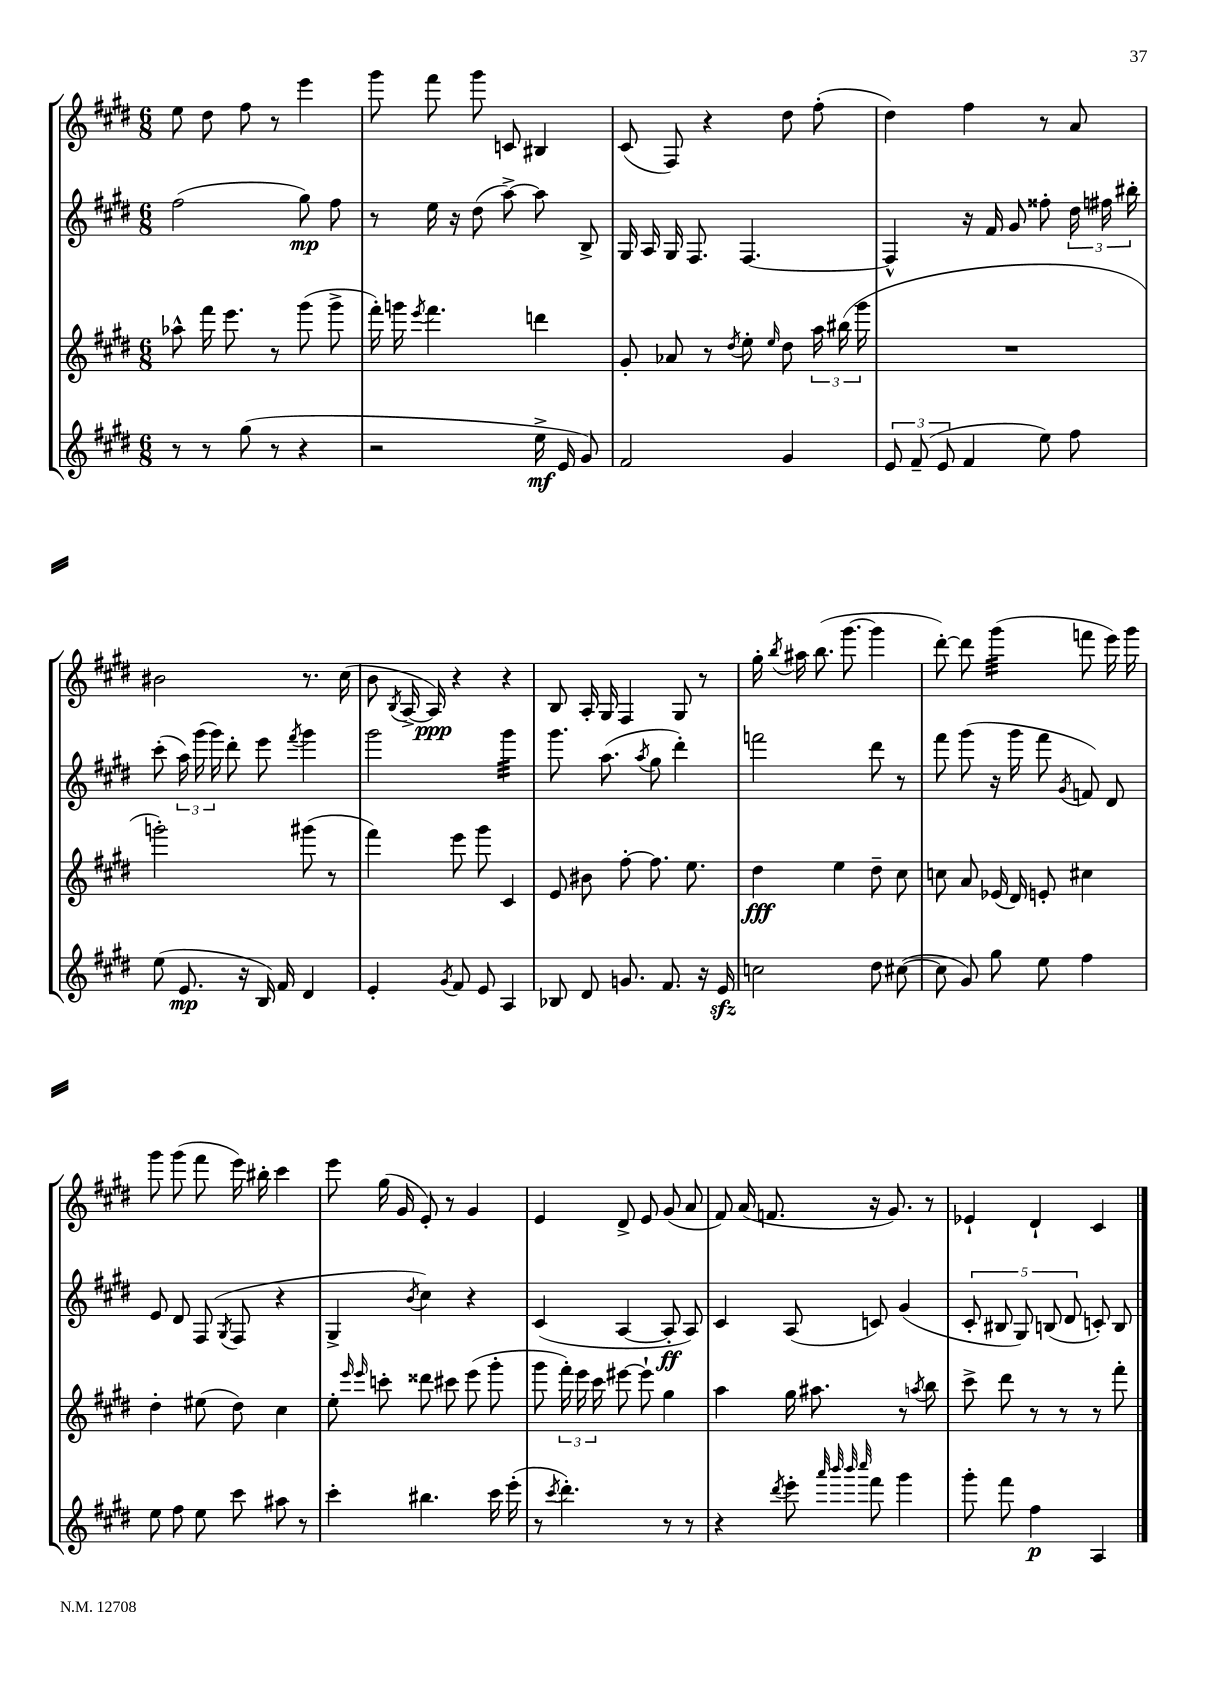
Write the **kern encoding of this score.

**kern	**kern	**kern	**kern
*staff4	*staff3	*staff2	*staff1
*clefG2	*clefG2	*clefG2	*clefG2
*k[f#c#g#d#]	*k[f#c#g#d#]	*k[f#c#g#d#]	*k[f#c#g#d#]
*M6/8	*M6/8	*M6/8	*M6/8
8r	8aa-^^	(2ff#	8ee
8r	16fff#	.	8dd#
.	8.eee	.	.
(8gg#	.	.	8ff#
8r	8r	.	8r
4r	(8ggg#	8gg#)	4eee
.	8ggg#^	8ff#	.
=	=	=	=
2r	16fff#')	8r	8ggg#
.	16ggg	.	.
.	8qeee	.	.
.	4.fff#	16ee	8fff#
.	.	16r	.
.	.	(8dd#	8ggg#
.	.	[8aa^)	8c
16ee^	4ddd	8aa]	4B#
16e	.	.	.
8g#)	.	8B^	.
=	=	=	=
2f#	8g#'	16G#	(8c#
.	.	16A	.
.	8a-	16G#	8F#)
.	.	8.F#	.
.	8r	.	4r
.	8qdd#	.	.
.	8ee'	[4.F#	.
.	16qqee	.	.
4g#	8dd#	.	8dd#
.	24aa	.	(8ff#'
.	(24bb#	.	.
.	24ggg#	.	.
=	=	=	=
12e	2.r	4F#^^]	4dd#)
(12f#~	.	.	.
12e	.	.	.
4f#	.	16r	4ff#
.	.	16f#	.
.	.	8g#	.
8ee)	.	8ff##'	8r
8ff#	.	24dd#	8a
.	.	24ff#	.
.	.	24bb#'	.
=	=	=	=
(8ee	2ggg')	(8ccc#'	2b#
8.e	.	24aa)	.
.	.	(24ggg#	.
.	.	24ggg#)	.
.	.	8ddd#'	.
16r	.	.	.
16B)	.	8eee	.
16f#	.	.	.
.	.	8qfff#	.
4d#	(8ggg#	4ggg#	8.r
.	8r	.	.
.	.	.	(16cc#
=	=	=	=
4e'	4fff#)	2ggg#	8b
.	.	.	8qB
.	.	.	[16A^
.	.	.	16A])
8qg#	.	.	.
8f#	8eee	.	4r
8e	8ggg#	.	.
4A	4c#	4ggg#	4r
=	=	=	=
8B-	8e	8.ggg#	8B
8d#	8b#	.	16A'
.	.	(8.aa	16G#
8.g	[8ff#'	.	4F#
.	.	8qaa	.
.	8.ff#]	8gg#	.
8.f#	.	.	.
.	.	4ddd#')	8G#
.	8.ee	.	.
16r	.	.	8r
16e	.	.	.
=	=	=	=
2cc	4dd#	2fff	16gg#'
.	.	.	8qbb
.	.	.	16aa#
.	.	.	(8.bb
.	4ee	.	.
.	.	.	[8.ggg#
8dd#	8dd#~	8ddd#	4ggg#]
([8cc#	8cc#	8r	.
=	=	=	=
8cc#]	8cc	8fff#	[8ddd#')
8g#)	8a	(8ggg#	8ddd#]
8gg#	(16e-	16r	(4ggg#
.	16d#)	16ggg#	.
8ee	8e'	8fff#	.
.	.	8qg#	.
4ff#	4cc#	8f)	8fff
.	.	8d#	16eee)
.	.	.	16ggg#
=	=	=	=
8ee	4dd#'	8e	8ggg#
8ff#	.	8d#	(8ggg#
8ee	(8ee#	(8F#	8fff#
.	.	8qG#	.
8ccc#	8dd#)	8F#	16eee)
.	.	.	16bb#'
8aa#	4cc#	4r	4ccc#
8r	.	.	.
=	=	=	=
4ccc#'	8ee'	4G#^	8eee
.	16qqeee	.	.
.	16qqeee	.	.
.	8ccc'	.	(16gg#
.	.	.	16g#
.	.	8qb	.
4.bb#	8ddd##	4cc#)	8e')
.	8ccc#	.	8r
.	(8eee	4r	4g#
16ccc#	8ggg#'	.	.
(16eee'	.	.	.
=	=	=	=
8r	8ggg#	(4c#	4e
8qccc#	.	.	.
4.ddd#')	24fff#')	.	.
.	24eee	.	.
.	24ccc#	.	.
.	[8eee#	[4A	8d#^
.	8eee#`]	.	8e
8r	4gg#	8A']	(8g#
8r	.	8A)	8a
=	=	=	=
4r	4aa	4c#	8f#)
.	.	.	(16a
.	.	.	8.f
8qddd#	.	.	.
8eee'	16gg#	(8A	.
.	8.aa#	.	.
32qqaaa	.	.	.
32qqbbb	.	.	.
32qqbbb	.	.	.
32qqcccc#	.	.	.
8fff#	.	8c)	16r
.	.	.	8.g#)
4ggg#	8r	(4g#	.
.	8qaa	.	.
.	8bb	.	8r
=	=	=	=
8ggg#'	8ccc#^	10c#'	4e-`
.	.	10B#	.
8fff#	8ddd#	.	.
.	.	10G#)	.
4ff#	8r	.	4d#`
.	.	(10B	.
.	8r	.	.
.	.	10d#	.
4A	8r	8c')	4c#
.	8fff#'	8B	.
==	==	==	==
*-	*-	*-	*-
